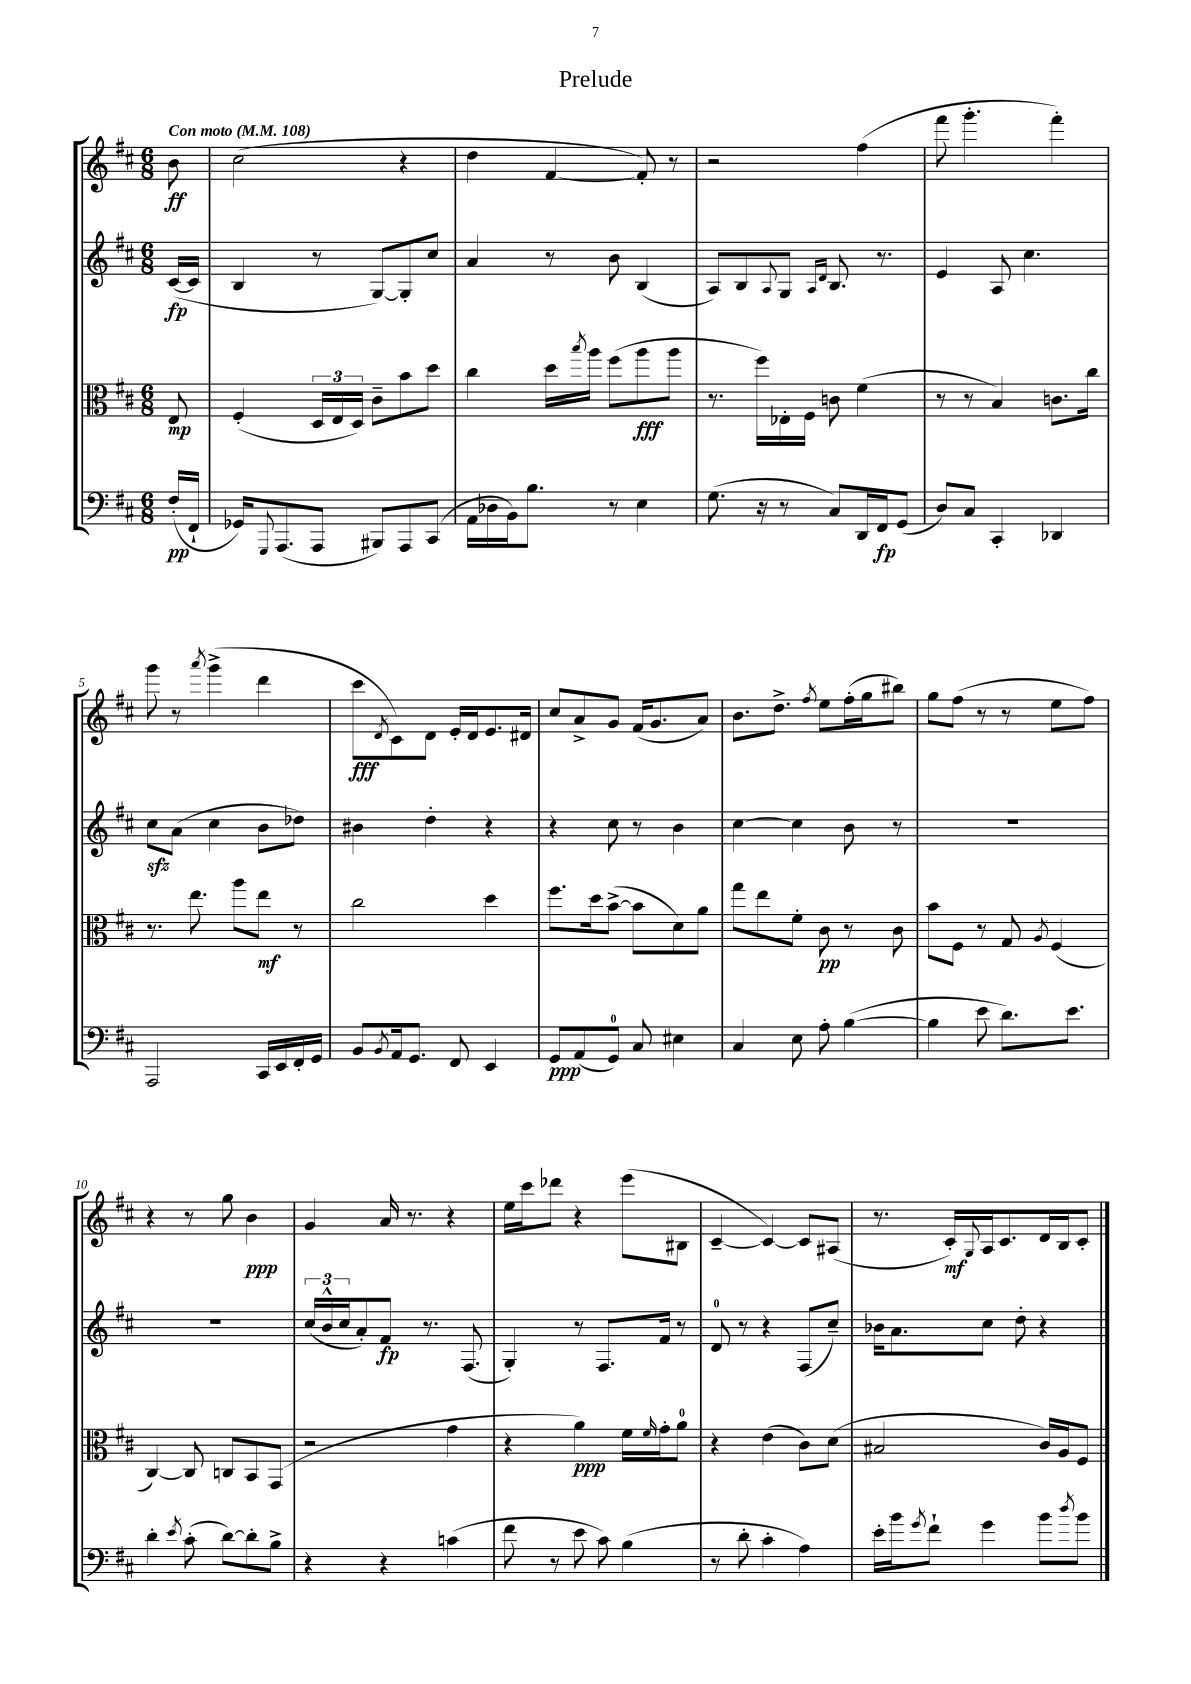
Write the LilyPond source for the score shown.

\header { title = "Prelude" }
<<
\new StaffGroup <<
\new Staff = "s0" {
    \clef treble \key d \major \numericTimeSignature \time 6/8 \partial 8 \tempo "Con moto" 4 = 108
    b'8\ff |
    cis''2( r4 |
    d''4 fis'4~ fis'8-.) r8 |
    r2 fis''4( |
    fis'''8 g'''4.-. fis'''4-.) |
    g'''8 r8 \acciaccatura { a'''8 } g'''4->( d'''4 |
    cis'''8\fff \acciaccatura { d'8 } cis'8) d'8 e'16-. d'16 e'8. dis'16 |
    cis''8 a'8-> g'8 fis'16( g'8. a'8) |
    b'8. d''8.-> \acciaccatura { fis''8 } e''8 fis''16-.( g''16 bis''8) |
    g''8 fis''8( r8 r8 e''8 fis''8) |
    r4 r8 g''8 b'4\ppp |
    g'4 a'16 r8. r4 |
    e''16 cis'''16 des'''8 r4 e'''8( bis8 |
    cis'4~-- cis'4~) cis'8 ais8( |
    r8. cis'16-.\mf) \appoggiatura { g8 } a16 cis'8. d'16 b16 cis'8-. \bar "|." |
}
\new Staff = "s1" {
    \clef treble \key d \major \numericTimeSignature \time 6/8 \partial 8
    cis'16~\fp( cis'16 |
    b4 r8 g8~) g8-. cis''8 |
    a'4 r8 b'8 b4( |
    a8) b8 \appoggiatura { a8 } g8 \grace { a16 d'16 } b8. r8. |
    e'4 a8 cis''4. |
    cis''8\sfz a'8( cis''4 b'8 des''8) |
    bis'4 d''4-. r4 |
    r4 cis''8 r8 b'4 |
    cis''4~ cis''4 b'8 r8 |
    R2. |
    R2. |
    \tuplet 3/2 { cis''16( b'16-^ cis''16 } a'8-.) fis'8\fp r8. fis8.( |
    g4-.) r8 fis8. fis'16 r8 |
    d'8-0 r8 r4 fis8( cis''8--) |
    bes'16 a'8. cis''8 d''8-. r4 \bar "|." |
}
\new Staff = "s2" {
    \clef alto \key d \major \numericTimeSignature \time 6/8 \partial 8
    e8\mp |
    fis4-.( \tuplet 3/2 { d16 e16 d16) } cis'8-- b'8 d''8 |
    cis''4 d''16 \acciaccatura { b''8 } a''16 fis''8( a''8\fff a''8 |
    r8. fis''16) ees16-. fis16 c'8 fis'4( |
    r8 r8 b4) c'8. cis''16 |
    r8. e''8. a''8 e''8\mf r8 |
    cis''2 d''4 |
    fis''8. d''16 b'8~->( b'8 d'8) a'8 |
    g''8 e''8 fis'8-. cis'8\pp r8 cis'8 |
    b'8 fis8 r8 g8 \acciaccatura { a8 } fis4( |
    cis4~) cis8 c8 b,8 g,8( |
    r2 g'4 |
    r4 a'4\ppp) fis'16 \grace { fis'16 } g'16-. a'8-0 |
    r4 e'4( cis'8) d'8( |
    bis2 cis'16) a16 fis8 \bar "|." |
}
\new Staff = "s3" {
    \clef bass \key d \major \numericTimeSignature \time 6/8 \partial 8
    fis16-.\pp( fis,16-! |
    ges,16) \appoggiatura { g,,8 } a,,8.( a,,8 bis,,8) a,,8 cis,8( |
    a,16 des16 b,16) b8. r8 e4 |
    g8.( r16 r8 cis8) d,16 fis,16\fp g,8( |
    d8) cis8 cis,4-. des,4 |
    a,,2 cis,16 e,16 fis,16-. g,16 |
    b,8 \acciaccatura { b,8 } a,16 g,8. fis,8 e,4 |
    g,8\ppp a,8( g,8-0) cis8 eis4 |
    cis4 e8 a8-. b4~( |
    b4 e'8 d'8.) e'8. |
    d'4-. \acciaccatura { e'8 } cis'8-.( d'8~) d'8-. b8-> |
    r4 r4 c'4( |
    fis'8 r8 e'8 cis'8) b4( |
    r8 d'8-. cis'4-. a4) |
    e'16-. b'16 \acciaccatura { g'8 } fis'8-! g'4 b'8 \acciaccatura { d''8 } b'8 \bar "|." |
}
>>
>>
